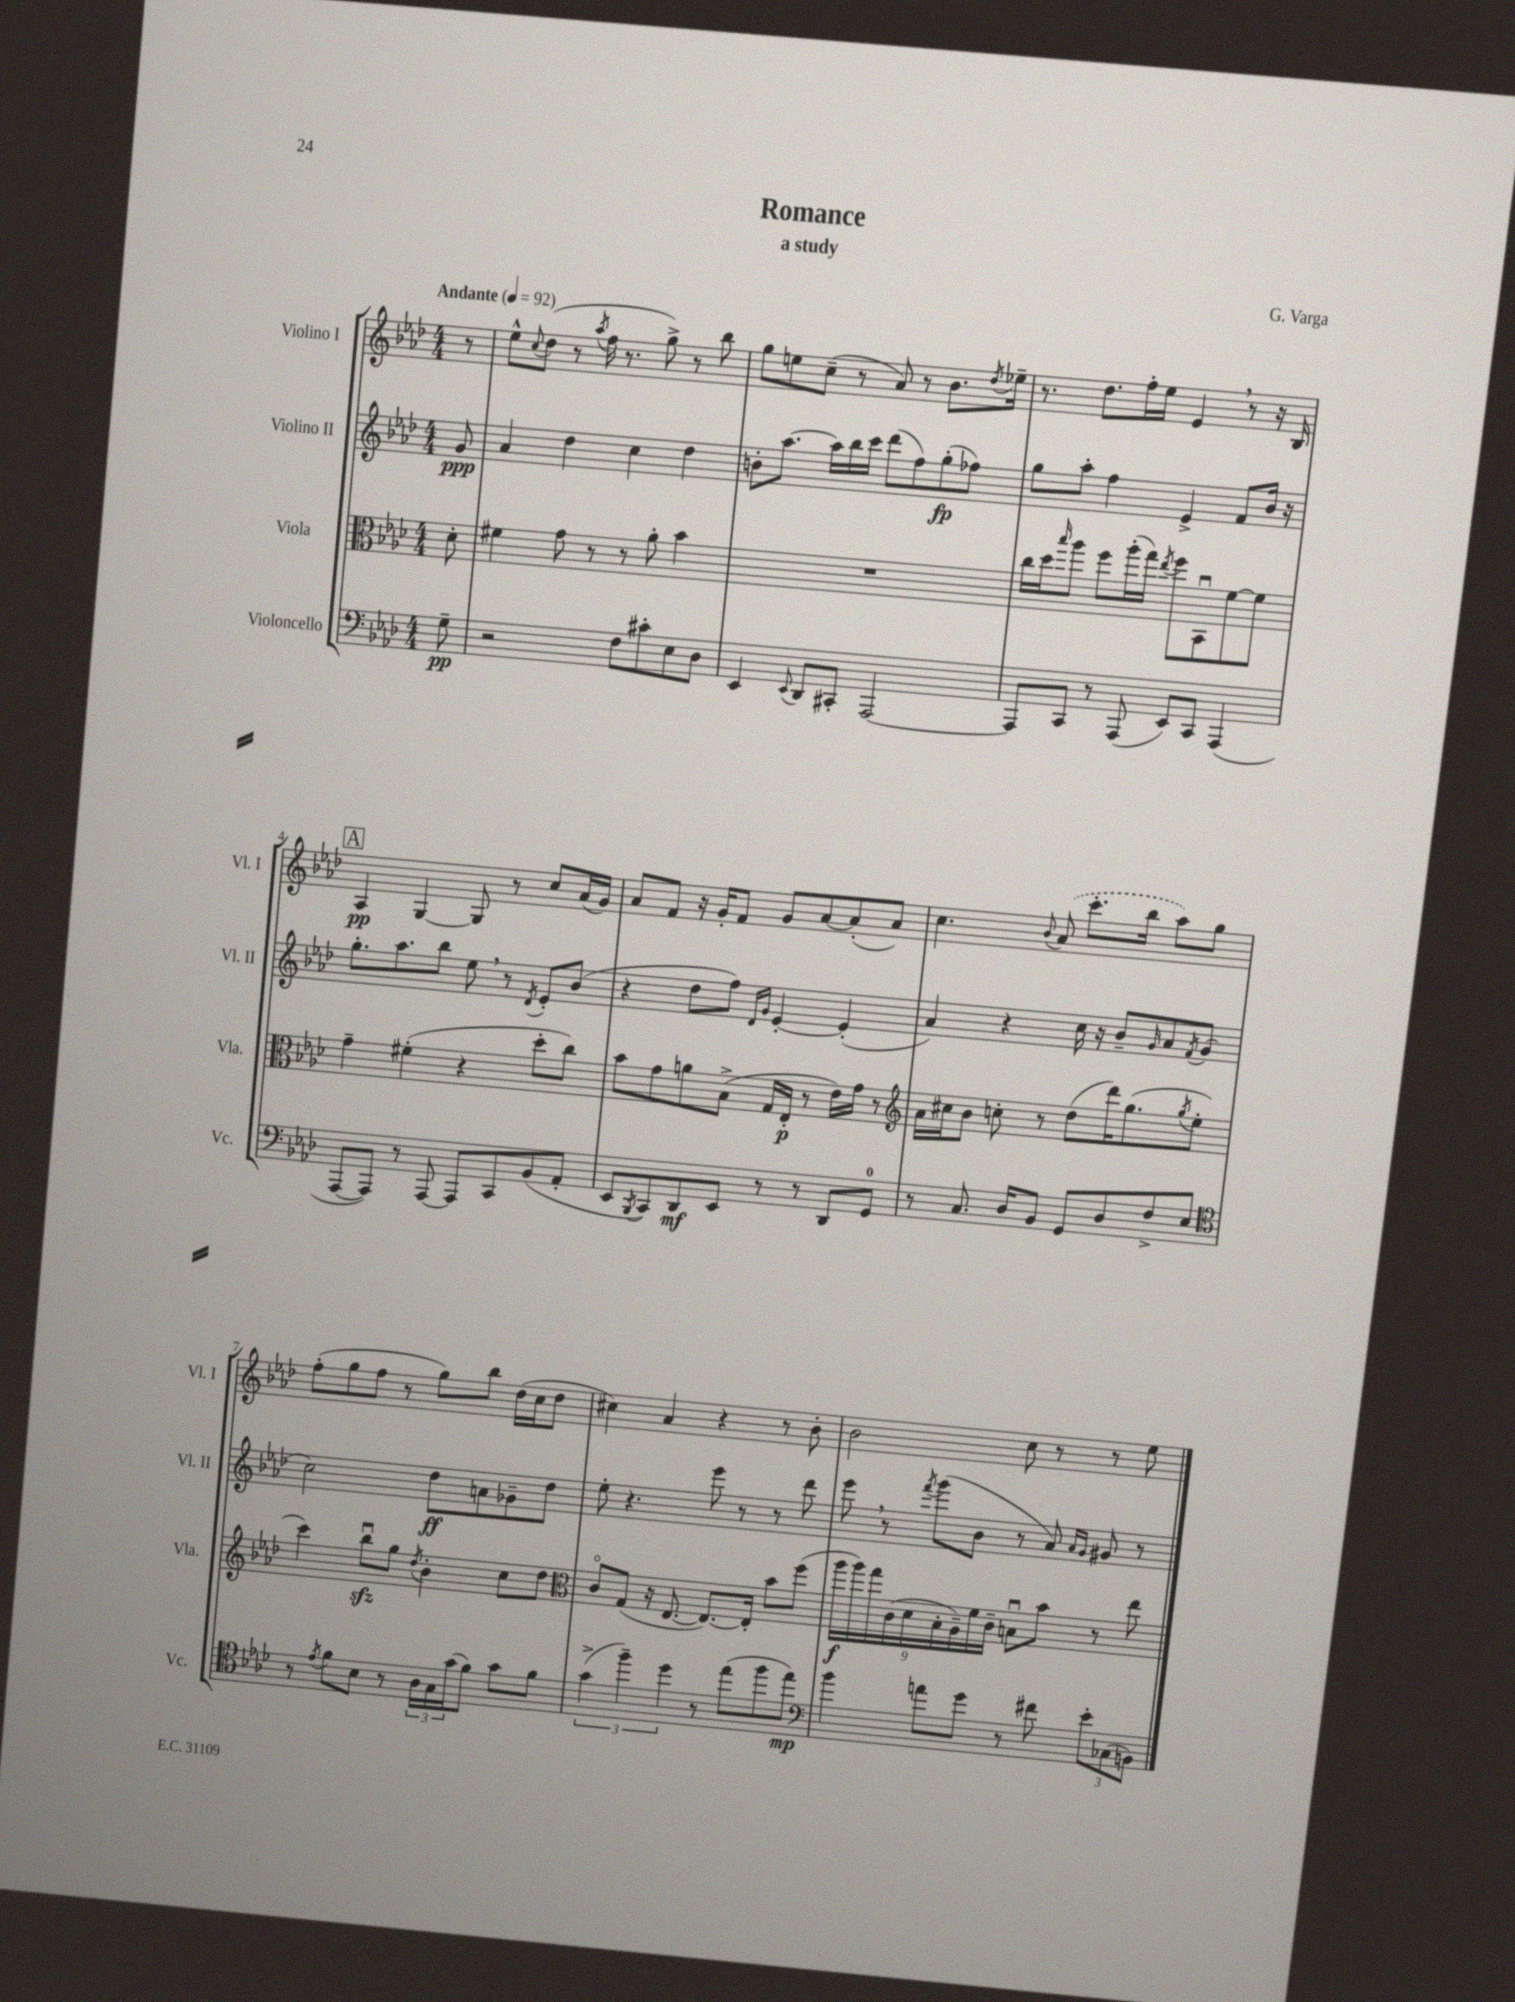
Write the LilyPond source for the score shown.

\header { title = "Romance" composer = "G. Varga" subtitle = "a study" }
<<
\new StaffGroup <<
\new Staff = "s0" \with { instrumentName = "Violino I" shortInstrumentName = "Vl. I" } {
    \clef treble \key aes \major \numericTimeSignature \time 4/4 \partial 8 \tempo "Andante" 4 = 92
    r8 |
    ees''8-^ \appoggiatura { c''8 } des''8( r8 \acciaccatura { aes''8 } f''16 r8. g''8->) r8 bes''8 |
    g''8 e''8 c''8--( r8 aes'8) r8 bes'8. \acciaccatura { des''8 } ees''16-- |
    r8. des''8. f''16-. ees''16 ees'4 \breathe r8 r16 bes16 |
    \mark \markup { \box "A" } aes4\pp g4~ g8 r8 c''8 aes'16( g'16) |
    aes'8 f'8 r16 g'16-. f'8 g'8 aes'8~ aes'8-.( aes'8) |
    c''4. \appoggiatura { bes'8 } \once \slurDashed aes'8( c'''8.-. bes''16 aes''8) g''8 |
    f''8-.( g''8 f''8 r8 g''8) bes''8 des''16( c''16 des''8 |
    cis''4) aes'4 r4 r8 bes'8-. |
    bes'2 c''8 r8 r8 ees''8 \bar "|." |
}
\new Staff = "s1" \with { instrumentName = "Violino II" shortInstrumentName = "Vl. II" } {
    \clef treble \key aes \major \numericTimeSignature \time 4/4 \partial 8
    g'8\ppp |
    aes'4 des''4 c''4 des''4 |
    b'8-. aes''8.~ aes''16 bes''16 c'''16 des'''8( f''8) g''8-.\fp( fes''8) |
    g''8 aes''8-. f''4 ees'4-> f'8 bes'16 r16 |
    \mark \markup { \box "A" } g''8.-. aes''8. bes''8 ees''8 \breathe r8 \acciaccatura { des'8 } ees'8-. bes'8( |
    r4 des''8 f''8) \grace { des'16 g'16 } ees'4~-. ees'4-.( |
    aes'4) r4 c''16 r16 bes'8-- \grace { g'16 } aes'8 \acciaccatura { f'8 } g'8( |
    c''2) des''8\ff a'8 ges'8-- des''8 |
    ees''8-. r4. ees'''8 r8 r8 des'''8 |
    ees'''8 \breathe r8 \acciaccatura { f'''8 } g'''8( bes'8 r8 aes'8) \grace { aes'16 g'16 } gis'8 r8 \bar "|." |
}
\new Staff = "s2" \with { instrumentName = "Viola" shortInstrumentName = "Vla." } {
    \clef alto \key aes \major \numericTimeSignature \time 4/4 \partial 8
    des'8-. |
    fis'4 g'8 r8 r8 aes'8-. bes'4 |
    R1 |
    c''16 des''16 \grace { bes''16 } aes''8 f''8 aes''16-.( g''16) \acciaccatura { ees''8 } f''8 bes,8\downbow f'8~ f'8 |
    \mark \markup { \box "A" } g'4-- fis'4-.( r4 des''8-. c''8) |
    bes'8 g'8 a'8 bes8->( g16 ees16-.\p r8 ees'16) g'16 r8 |
    \clef treble aes'16 cis''16 bes'8 c''8-. r8 des''8( des'''16) g''8.( \acciaccatura { g''8 } ees''8-. |
    c'''4) bes''8\downbow\sfz g''8 \acciaccatura { des''8 } bes'4-. c''8 des''8 |
    \clef alto c'8\flageolet g8( r16 ees8.~ ees8.~) ees16-. bes'8 f''8( |
    \tuplet 9/8 { aes''16\f aes''16) g''16 c'16( des'16 bes16-. aes16--) f'16 c'16-- } b8\downbow bes'8 r8 ees''8 \bar "|." |
}
\new Staff = "s3" \with { instrumentName = "Violoncello" shortInstrumentName = "Vc." } {
    \clef bass \key aes \major \numericTimeSignature \time 4/4 \partial 8
    g8--\pp |
    r2 f8 cis'8-. ees8 des8 |
    ees,4 \appoggiatura { ees,8 } des,8 cis,8-. aes,,2~ |
    aes,,8 c,8 r8 aes,,8( ees,8) c,8 aes,,4( |
    \mark \markup { \box "A" } aes,,8~ aes,,8) r8 aes,,8~ aes,,8 c,8 bes,8( aes,8-. |
    ees,8 \acciaccatura { bes,,8 } c,8) des,8\mf ees,8 r8 r8 des,8 g,8-0 |
    r8 c8. des16 bes,8 g,8 des8 f8-> ees8 |
    \clef tenor r8 \acciaccatura { ees'8 } f'8 bes8 r8 \tuplet 3/2 { aes16 g16 g'16( } f'8) g'8 f'8 |
    \tuplet 3/2 { g'4->( f''4--) des''4 } r8 ees''8( f''8 ees''8\mp) |
    \clef bass bes'4 a'8 g'8 r8 fis'8 \tuplet 3/2 { ees'8-. ces8( b,8) } \bar "|." |
}
>>
>>
